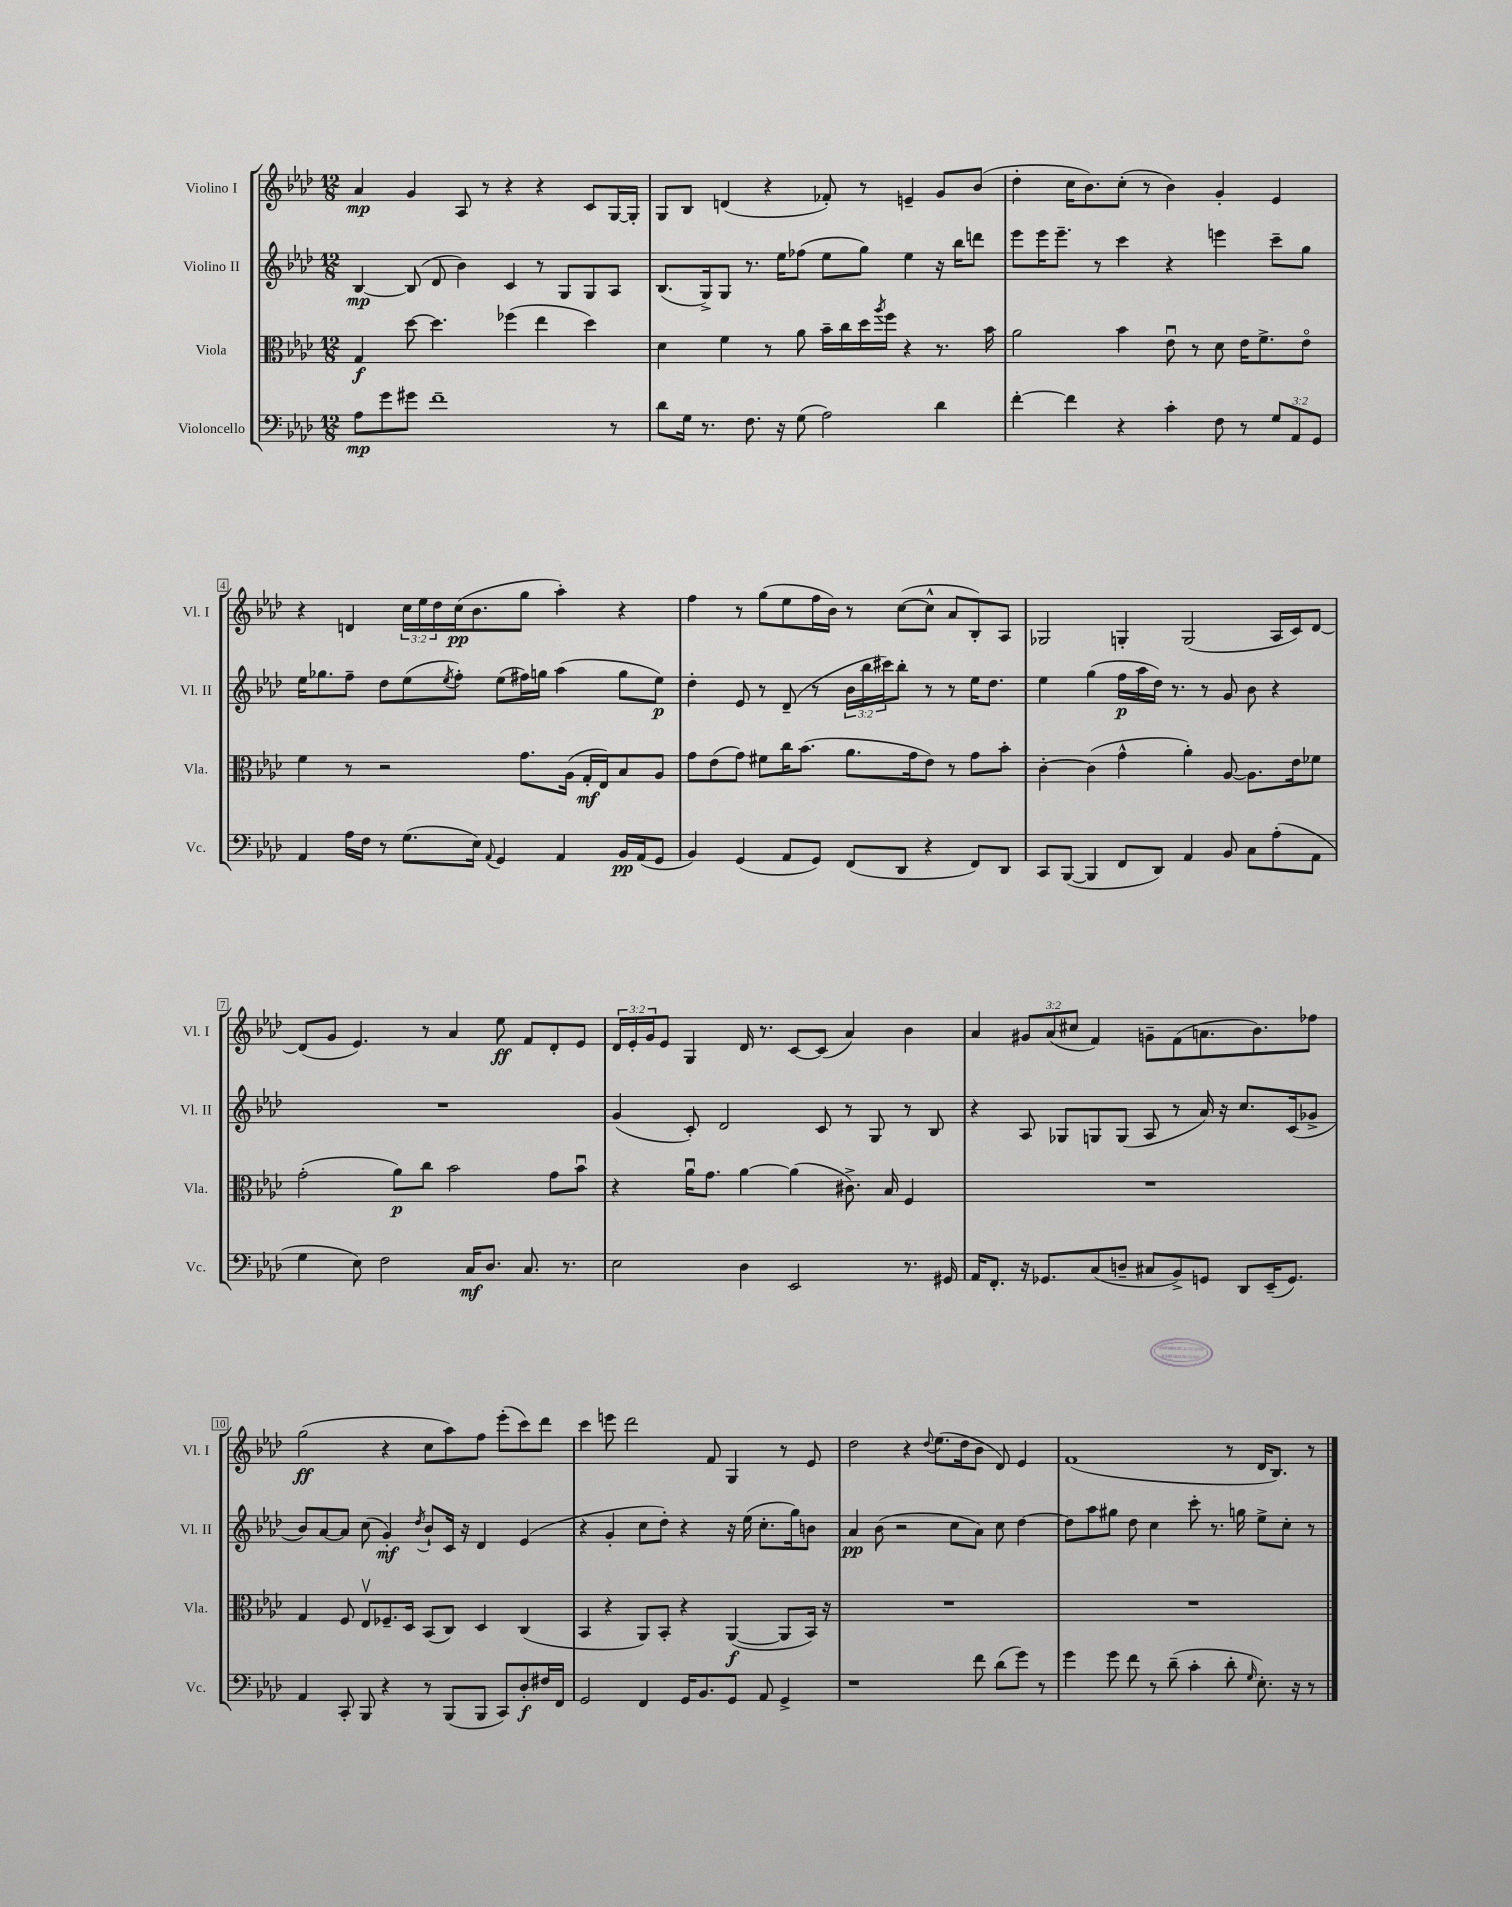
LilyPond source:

<<
\new StaffGroup <<
\new Staff = "s0" \with { instrumentName = "Violino I" shortInstrumentName = "Vl. I" } {
    \clef treble \key aes \major \numericTimeSignature \time 12/8 \override Staff.TupletNumber.text = #tuplet-number::calc-fraction-text
    aes'4\mp g'4 aes8 r8 r4 r4 c'8 g16~ g16-. |
    g8 bes8 d'4( r4 fes'8-.) r8 e'4-- g'8 bes'8( |
    des''4-. c''16 bes'8.) c''8-.( r8 bes'4) g'4-. ees'4 |
    r4 d'4 \tuplet 3/2 { c''16 ees''16 des''16 } c''16\pp( bes'8. g''8 aes''4-.) r4 |
    f''4 r8 g''8( ees''8 f''16 bes'16) r8 c''8~( c''8-^ aes'8 bes8-.) aes8 |
    ges2 g4-. g2( aes16 c'16) des'8~ |
    des'8( g'8 ees'4.) r8 aes'4 ees''8\ff f'8 des'8-. ees'8 |
    \tuplet 3/2 { des'16 ees'16-. g'16 } ees'8 g4 des'16 r8. c'8~ c'8( aes'4) bes'4 |
    aes'4 \tuplet 3/2 { gis'8 aes'8( cis''8 } f'4) g'8-- f'8( a'8. bes'8.) fes''8 |
    g''2\ff( r4 c''8 aes''8) f''8 ees'''8-.( c'''8) des'''8 |
    c'''4 e'''8 des'''2 f'8 g4 r8 ees'8 |
    des''2 r4 \appoggiatura { des''8 } ees''8.( des''16 bes'8 des'8) ees'4 |
    f'1( r8 des'16 bes8.) r8 \bar "|." |
}
\new Staff = "s1" \with { instrumentName = "Violino II" shortInstrumentName = "Vl. II" } {
    \clef treble \key aes \major \numericTimeSignature \time 12/8 \override Staff.TupletNumber.text = #tuplet-number::calc-fraction-text
    bes4~\mp bes8( des'8 bes'4) c'4 r8 g8 g8 aes8 |
    bes8.( g16->) g8 r8. ees''16 fes''8( ees''8 g''8) ees''4 r16 bes''16 d'''8 |
    ees'''8 ees'''16 ees'''8.-- r8 c'''4 r4 e'''4 c'''8-- g''8 |
    ees''16 ges''8. f''8-- des''8 ees''8( \acciaccatura { ees''8 } f''8-.) ees''8( fis''16) g''16 aes''4( g''8 ees''8\p) |
    des''4-. ees'8 r8 des'8--( r8 \tuplet 3/2 { bes'16 bes''16 cis'''16) } bes''8-. r8 r8 ees''16 des''8. |
    ees''4 g''4( f''16\p aes''16 des''16) r8. r8 g'8 bes'8 r4 |
    R1. |
    g'4( c'8-.) des'2 c'8 r8 g8 r8 bes8 |
    r4 aes8 ges8 g8 g8( aes8 r8 aes'16) r16 c''8. c'16( ges'8-> |
    bes'8) aes'8~ aes'8 c''8( g'4-.\mf) \acciaccatura { des''8 } bes'8-! c'16 r16 des'4 ees'4( |
    r4 g'4-. c''8 des''8-.) r4 r16 ees''16( c''8.-. g''16) b'8 |
    aes'4\pp bes'8( r2 c''8 aes'8) c''8 des''4~ |
    des''8 aes''8 gis''8 des''8 c''4 c'''8-. r8. g''16 ees''8-> c''8-. r8 \bar "|." |
}
\new Staff = "s2" \with { instrumentName = "Viola" shortInstrumentName = "Vla." } {
    \clef alto \key aes \major \numericTimeSignature \time 12/8
    g4\f des''8~ des''4. fes''4( ees''4 des''4) |
    des'4 f'4 r8 aes'8 bes'16-- c''16 des''16 \acciaccatura { aes''8 } f''16 r4 r8. bes'16 |
    aes'2 bes'4 ees'8\downbow r8 des'8 ees'16 f'8.-> ees'8\flageolet |
    f'4 r8 r2 g'8. aes16( g16-.\mf ees16) bes8 aes8 |
    g'8 ees'8( g'8) fis'8 c''16 bes'8.( aes'8. g'16 ees'8) r8 g'8 bes'8-. |
    c'4~-. c'4( g'4-^ aes'4-.) aes8~ aes8. ees'16 fes'8 |
    g'2-.( aes'8\p) c''8 bes'2 g'8 bes'8\downbow |
    r4 aes'16\downbow g'8. aes'4~ aes'4( cis'8.->) bes16 f4 |
    R1. |
    g4 f8 ees8\upbow fes8.-- des16 bes,8( c8) des4 c4( |
    bes,4 r4 aes,8) bes,8-. r4 aes,4~\f( aes,8 bes,16) r16 |
    R1. |
    R1. \bar "|." |
}
\new Staff = "s3" \with { instrumentName = "Violoncello" shortInstrumentName = "Vc." } {
    \clef bass \key aes \major \numericTimeSignature \time 12/8 \override Staff.TupletNumber.text = #tuplet-number::calc-fraction-text
    aes8\mp g'8 gis'8 f'1-- r8 |
    des'8 g16 r8. f8. r16 g8( aes2) des'4 |
    f'4~-. f'4 r4 c'4-. f8 r8 \tuplet 3/2 { g8 aes,8 g,8 } |
    aes,4 aes16 f16 r8 g8.( ees16) \appoggiatura { aes,8 } g,4 aes,4 bes,16\pp aes,16( g,8 |
    bes,4) g,4( aes,8 g,8) f,8( des,8 r4 f,8) des,8 |
    c,8 bes,,8~( bes,,4 f,8 des,8) aes,4 bes,8 c8 aes8-.( aes,8 |
    g4 ees8) f2 c16\mf des8. c8. r8. |
    ees2 des4 ees,2 r8. gis,16 |
    aes,16 f,8.-. r16 ges,8. c8( d8-- cis8 bes,8->) g,8 des,8 ees,16--( g,8.) |
    aes,4 c,8-. bes,,8 r4 r8 bes,,8( bes,,8 c,8) des8-.\f fis16 f,16 |
    g,2 f,4 g,16 bes,8. g,8 aes,8 g,4-> |
    r1 f'8 des'8( g'8) r8 |
    g'4 g'8 f'8 r8 des'8--( c'4-. des'8-. \grace { g16 } ees8.-.) r16 r8 \bar "|." |
}
>>
>>
\layout { \context { \Score \override BarNumber.stencil = #(make-stencil-boxer 0.1 0.3 ly:text-interface::print) } }
